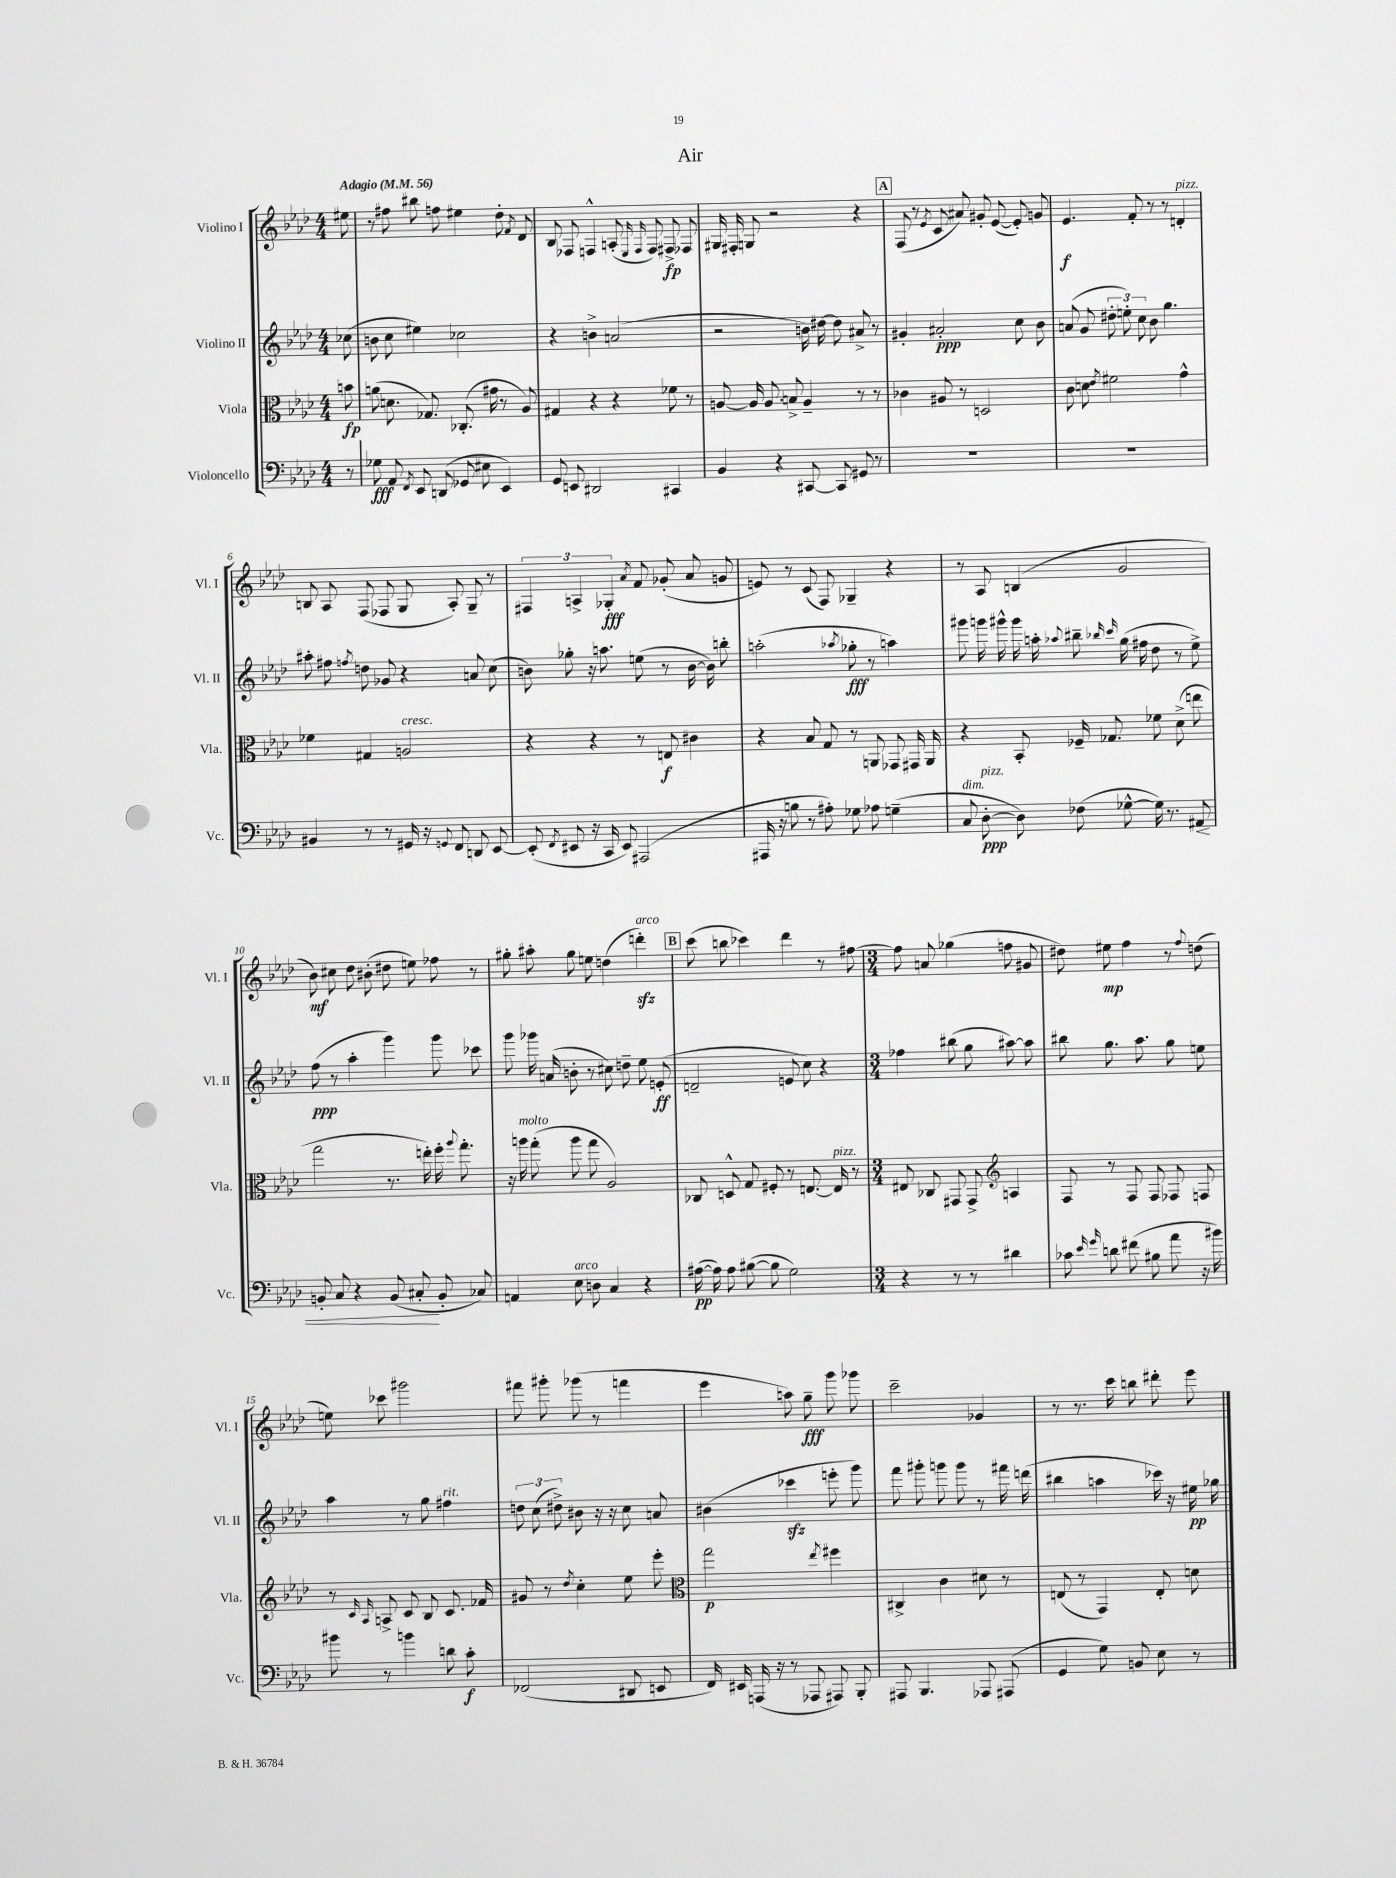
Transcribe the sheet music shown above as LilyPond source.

\header { title = "Air" }
<<
\new StaffGroup <<
\new Staff = "s0" \with { instrumentName = "Violino I" shortInstrumentName = "Vl. I" } {
    \clef treble \key aes \major \numericTimeSignature \time 4/4 \partial 8 \tempo "Adagio" 4 = 56
    \autoBeamOff eis''8 |
    r8 fis''8 bis''8 f''8 eis''4 des''8-. \acciaccatura { f'8 } des'8 |
    bes8 fes8 f4-^ a8-.( \grace { ees16 f16 } f8) fis8->\fp fes8 |
    gis16 fis16-. g8 r2 r4 |
    \mark \markup { \box "A" } f8( r8 \acciaccatura { ees'8 } c'8 ais'8) gis'8-. ees'8~( ees'8-.) g'8 |
    ees'4.\f f'8-. r8 r8 d'4-.^\markup { \italic "pizz." } |
    b8 aes8 f8( fes8 g8 aes8-.) g8-- r8 |
    \tuplet 3/2 { fis4 a4-> ges4-.\fff } \acciaccatura { aes'8 } f'8 ges'8-.( aes'8 g'8 |
    e'8) r8 c'8( f8) ges4-- r4 |
    r8 aes8 b4( g'2 |
    bes'8\mf) cis''8 des''8 bis'8-.( dis''8 e''8) fes''8 r8 |
    gis''8-. ais''8-. gis''8 e''8 d''4( d'''4-.\sfz^\markup { \italic "arco" }) |
    \mark \markup { \box "B" } c'''8( b''8 ces'''4) des'''4 r8 fis''8~ |
    \numericTimeSignature \time 3/4 fis''8 a'8 ges''4( f''8 gis'8 |
    dis''8) eis''8\mp f''4 r8 \appoggiatura { f''8 } d''8( |
    e''8) ces'''8 gis'''2 |
    fis'''8 gis'''8-. ges'''8( r8 f'''4 |
    ees'''4 a''8) g''8--\fff g'''8 ges'''8 |
    c'''2-- ges'4 |
    r8 r8. c'''16 b''8 dis'''8-. ees'''8 \bar "|." |
}
\new Staff = "s1" \with { instrumentName = "Violino II" shortInstrumentName = "Vl. II" } {
    \clef treble \key aes \major \numericTimeSignature \time 4/4 \partial 8
    \autoBeamOff ces''8( |
    b'8 c''8 eis''4) ces''2 |
    r4 b'4-> a'2( |
    r2 b'16) dis''16~ dis''8 ais'8-> r8 |
    \mark \markup { \box "A" } gis'4-. ais'2-.\ppp c''8 bes'8 |
    a'8( g'8 \tuplet 3/2 { dis''8-. e''8-.) c''8 } bes'8 g''4. |
    ais''8-. fis''8 \acciaccatura { f''8 } d''8 ges'8 r4 a'8 c''8( |
    b'8) ges''8-. r16 a''8. e''8( r8 b'16~ b'16) b''8-. |
    a''2-.( \acciaccatura { aes''8 } ges''8-.\fff r8 a''4) |
    gis'''8 g'''16 gis'''16-^ gis'''16 a''16-. \appoggiatura { aes''8 } bis''8-- \grace { bes''16 c'''16 } g''16( fis''16 des''8 r8 ees''8->) |
    f''8\ppp( r8 aes''4-. g'''4) g'''8 ces'''8 |
    g'''8 ges'''16 a'16( b'8-. r8 cis''8) d''8-- ees''8 e'8-.\ff( |
    \mark \markup { \box "B" } d'2-- e'8 c''8) r4 |
    \numericTimeSignature \time 3/4 fes''4 bis''8( g''8 ais''8~) ais''8 |
    bis''8 g''8. aes''8. g''8 e''8 |
    aes''4 r8 g''8 fis''4^\markup { \italic "rit." } |
    \tuplet 3/2 { d''8 c''8( dis''8->) } bis'8 r16 r16 c''8 a'8 |
    bis'4( ces'''4\sfz e'''8-. g'''8) |
    f'''8 gis'''8-. g'''8 g'''8 r8 fis'''16 d'''16( |
    bis''4 a''4 ces'''16) r16 eis''16\pp ges''16 \bar "|." |
}
\new Staff = "s2" \with { instrumentName = "Viola" shortInstrumentName = "Vla." } {
    \clef alto \key aes \major \numericTimeSignature \time 4/4 \partial 8
    \autoBeamOff b'8\fp |
    a'8( d'8. ges8.) ces8.-.( gis'16 r8 aes8) |
    gis4 r4 r4 fes'8 r8 |
    a8~ a16 a8. b8-> a4-- r8 r8 |
    \mark \markup { \box "A" } ces'4 ais8 r8 d2 |
    c'8 d'8 \acciaccatura { ees'8 } fis'2 g'4-^ |
    fes'4 gis4 a2^\markup { \italic "cresc." } |
    r4 r4 r8 e8\f cis'4 |
    r4 bes8 g8 r8 a,8 ges,8 gis,16 a,16 |
    r4 bes,8-. fes16-- ges8. fes'8 des'8->( e''8 |
    g''2 r8. e''16-.) f''16-. \appoggiatura { aes''8 } g''8.-. |
    r16 a''16^\markup { \italic "molto" } g''8-.( a''8 g''8 aes2) |
    \mark \markup { \box "B" } ces8 d8-^ g8 fis8-. r8 e8.~ e16^\markup { \italic "pizz." } r8 |
    \numericTimeSignature \time 3/4 eis8 ces8 gis,8 gis,8-> \clef treble a4 |
    f8 r8 f8 f8 fes8 f8 |
    r8 \grace { c'16 aes16 } a8-> c'8 bes8 c'8. fes'16 |
    gis'8 r8 \acciaccatura { des''8 } c''4-. ees''8 ees'''8-. |
    \clef alto g''2\p \acciaccatura { ees''8 } fis''4 |
    cis4-> c'4 dis'8 r8 |
    e8( r8 g,4) e8-. d'8 \bar "|." |
}
\new Staff = "s3" \with { instrumentName = "Violoncello" shortInstrumentName = "Vc." } {
    \clef bass \key aes \major \numericTimeSignature \time 4/4 \partial 8
    \autoBeamOff r8 |
    ges8\fff aes,8 \acciaccatura { f,8 } ees,8 d,8( ges,8 eis8 ees,4) |
    g,8 e,8 dis,2 cis,4 |
    bes,4 r4 cis,8~ cis,8 gis,8 r8 |
    \mark \markup { \box "A" } R1 |
    R1 |
    bis,4 r8 r8 gis,16 r16 \appoggiatura { g,8 } f,8 d,8 ees,8~ |
    ees,8-.( \acciaccatura { f,8 } eis,8 r16 c,16 eis,8) ais,,2( |
    ais,,16 r16 b8 r8 ais8-.) ges8 aes8 g4--( |
    c8^\markup { \italic "dim." } des8~-.\ppp^\markup { \italic "pizz." } des8) fes8( ges8~-^ ges16) r8. ais,8\< |
    b,8-. c8 r4 b,8( cis8-.\! b,8-. ces8) |
    a,4 ees8^\markup { \italic "arco" } d8 c4 r4 |
    \mark \markup { \box "B" } ais16~\pp( ais16) ais8 bis8~( bis8 g2) |
    \numericTimeSignature \time 3/4 r4 r8 r8 dis'4 |
    ces'8 \grace { ees'16 g'16 } d'8 fis'8( bis8 aes'8 r16 bis'16) |
    bis'8 r8 b'4 d'8 c'8-.\f |
    fes,2( dis,8 e,8 |
    f,16) eis,16 a,,16( r16 r8 aes,,8 ais,,8) bes,,8-. |
    ais,,8 bes,,4. aes,,8 ais,,8( |
    g,4 g8) b,8 ees8 r8 \bar "|." |
}
>>
>>
